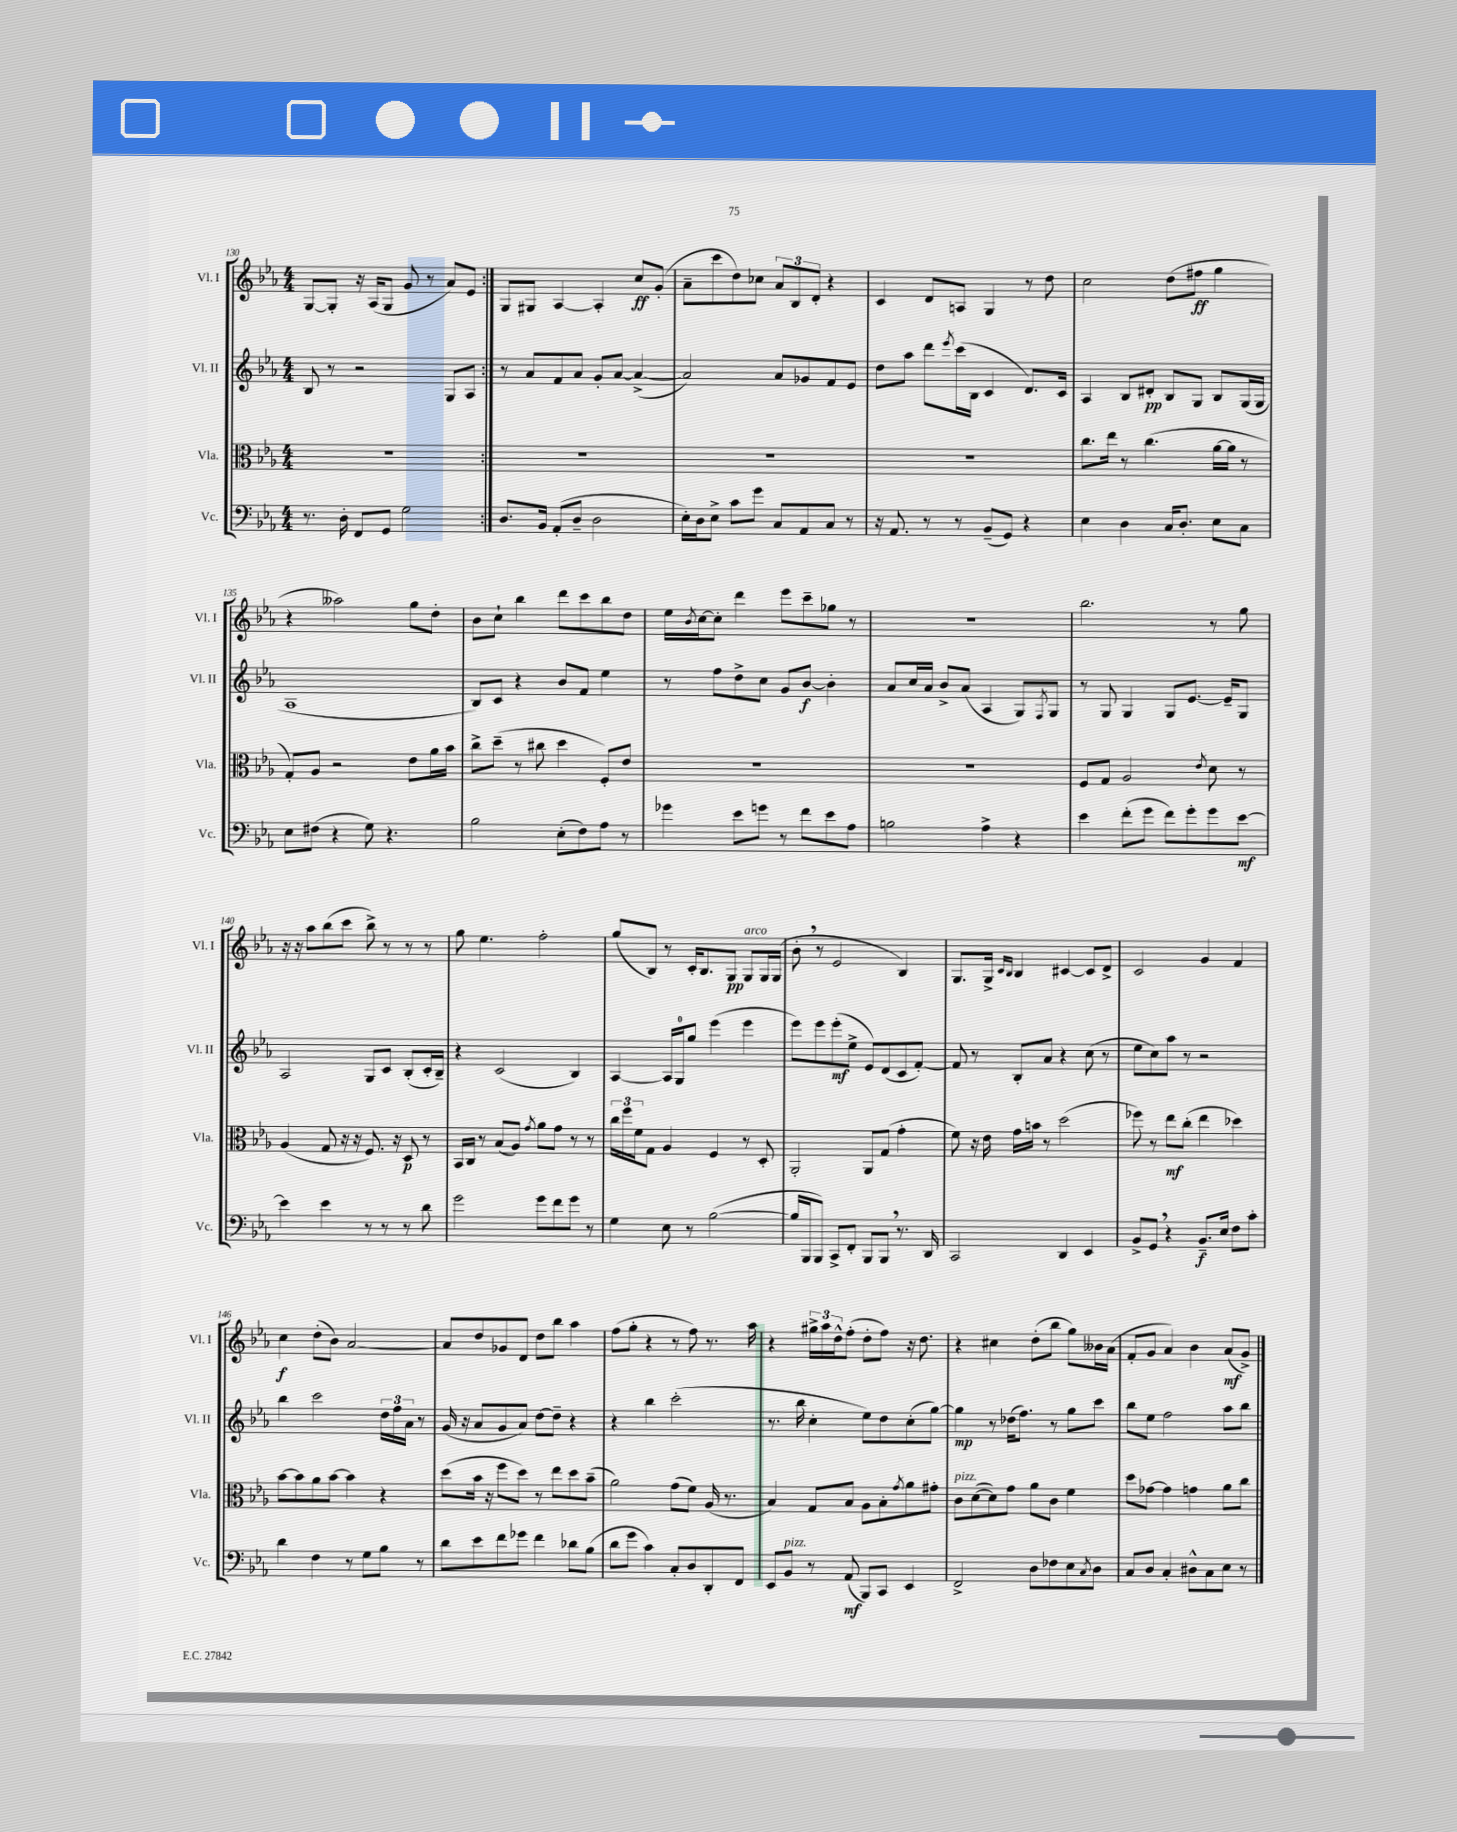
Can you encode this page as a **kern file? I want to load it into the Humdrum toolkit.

**kern	**kern	**kern	**kern
*staff4	*staff3	*staff2	*staff1
*clefF4	*clefC3	*clefG2	*clefG2
*k[b-e-a-]	*k[b-e-a-]	*k[b-e-a-]	*k[b-e-a-]
*M4/4	*M4/4	*M4/4	*M4/4
8.r	1r	8B-/	[8G/L
.	.	8r	8G'/]J
16D'\	.	.	.
8FF/L	.	2r	16r
.	.	.	(16A-/LK
8GG/J	.	.	8G/J
2G\	.	.	8g/
.	.	.	8r
.	.	8G/L	8a-/L)
.	.	8A-/J	8e-/J
=:|!	=:|!	=:|!	=:|!
8.D/L	1r	8r	8G/L
.	.	8a-/L	8G#/J
16BB-/Jk	.	.	.
(8AA-'/L	.	8f/	[4A-/
8D~/J	.	8a-/J	.
2D\	.	8g'/L	4A-'/]
.	.	[8a-/J	.
.	.	(4a-^/_	8cc/L
.	.	.	(8g'/J
=	=	=	=
16E-'\LL)	1r	2a-/])	8a-~\L
16D\J	.	.	.
8E-^\J	.	.	8ccc\
8c\L	.	.	8dd\)
8g\J	.	.	8cc-\J
8C/L	.	8a-/L	12a-/L
.	.	.	12B-/
8AA-/	.	8g-/	.
.	.	.	12d'/J
8C/J	.	8f/	4r
8r	.	8e-/J	.
=	=	=	=
16r	1r	8dd\L	4c/
8.AA-/	.	.	.
.	.	8aa-\J	.
8r	.	8ddd\L	8d/L
.	.	8qeee-/	.
8r	.	(16ccc\L	8A/J
.	.	16B-\JJ	.
(8BB-~/L	.	4c/	4G/
8GG/J)	.	.	.
4r	.	8.d/L)	8r
.	.	.	8dd\
.	.	16c/Jk	.
=	=	=	=
4E-\	8.cc\L	4A-/	2cc\
.	16ee-\Jk	.	.
4D\	8r	8B-/L	.
.	(4.cc\	8d#'/J	.
16C/LK	.	8B-/L	(8dd\L
8.D'/J	.	.	.
.	.	8G/J	8ff#\J
8E-\L	[16a-\LL	8B-/L	4gg\
.	16a-\]JJ	.	.
8C\J	8r	(16G/L	.
.	.	16G/JJ	.
=	=	=	=
8E-\L	8G'/L)	1A-	4r
(8F#\J	8A-/J	.	.
4r	2r	.	2aa--\)
8G\)	.	.	.
4.r	.	.	.
.	8e-\L	.	8gg\L
.	16a-\L	.	8dd'\J
.	16b-\JJ	.	.
=	=	=	=
2B-\	8cc^\L	8B-/L)	8b-\L
.	(8dd~\J	8c/J	8cc`\J
.	8r	4r	4bb-\
.	8cc#\	.	.
(8E-'\L	4dd\	8b-/L	8ddd\L
8F\)	.	8f/J	8ccc\
8A-\J	8F'/L)	4ee-\	8bb-\
8r	8e-/J	.	8dd\J
=	=	=	=
4g-\	1r	8r	16ee-\LL
.	.	.	8qb-/
.	.	.	[16cc\J
.	.	8ff\L	8cc'\]J
8e-\L	.	8dd^\	4ddd\
8g\J	.	8cc\J	.
8r	.	8g/L	8eee-\L
8f\L	.	[8b-/J	8ccc~\
8e-\	.	4b-'\]	8gg-\J
8A-\J	.	.	8r
=	=	=	=
2B\	1r	8a-/L	1r
.	.	16cc/L	.
.	.	16a-/JJ	.
.	.	8b-^/L	.
.	.	(8a-/J	.
4A-^\	.	4A-/	.
4r	.	8G/L)	.
.	.	8qF/	.
.	.	8G/J	.
=	=	=	=
4e-\	8F/L	8r	2.bb-\
.	8G/J	8G/	.
(8f'\L	2A-/	4G/	.
8g\J	.	.	.
8f\L)	.	8G/L	.
8g'\	.	[8.e-/J	.
.	8qe-/	.	.
8g\	8d\	.	8r
.	.	16e-~/]LK	.
[8e-\J	8r	8G/J	8gg\
=	=	=	=
4e-\]	(4A-/	2A-/	16r
.	.	.	16r
.	.	.	8aa-\L
4e-\	8G/	.	(8bb-\
.	16r	.	8ccc\J
.	16r	.	.
8r	8.F/)	8G/L	8bb-^\)
8r	.	8c/J	8r
.	16r	.	.
8r	8D/	(8B-'/L	8r
8d\	8r	16c'/L	8r
.	.	16B-~/JJ)	.
=	=	=	=
2g\	16BB-/LL	4r	8gg\
.	16C/JJ	.	.
.	8r	.	4.ee-\
.	(8B-/L	(2c/	.
.	8A-/J)	.	.
.	8qg/	.	.
8g\L	8a-\L	.	2ff'\
8f\	8g\J	.	.
8g\J	8r	4B-/)	.
8r	8r	.	.
=	=	=	=
4G\	24cc\LL	[4A-/	(8gg/L
.	24ff\	.	.
.	24f\J	.	.
.	8G\J	.	8B-/J)
8E-\	4A-/	16A-/]LL	8r
.	.	16G/J	.
8r	.	8gg/J	16c'/LK
.	.	.	8.B-/
([2B-\	4F/	(4eee-\	.
.	.	.	8G/J
.	8r	4eee-\	8G/L
.	8D'/	.	16G/L
.	.	.	(16G/JJ
=	=	=	=
16B-/]LL	2AA-'/	8eee-\L)	8b-'\
16BBB-/J	.	.	.
8BBB-/J)	.	8eee-\	8r
8CC^/L	.	(8eee-'\	2e-/
8FF'/J	.	8ee-^\J	.
8BBB-/L	8AA-/L	8e-/L)	.
8BBB-/J	(8G/J	(8d/	.
8.r	4g'\	8c/	4B-/)
.	.	[8f'/J)	.
16DD/	.	.	.
=	=	=	=
2CC/	8f\)	8f/]	8.G/L
.	16r	8r	.
.	16e-\	.	16G^/Jk
.	.	.	16qqc/LL
.	.	.	16qqB-/JJ
.	16g\LL	8B-'/L	4B-/
.	16b\JJ	.	.
.	8r	8a-/J	.
4DD/	(2dd\	4r	[4c#/
4EE-/	.	(8cc\	8c#/]L
.	.	8r	8d^/J
=	=	=	=
8BB-^/L	8ff-\)	8ee-\L	2c/
8GG/J	8r	8cc\)	.
4r	8ee-\L	8aa-\J	.
.	(8cc'\J	8r	.
8.BB-~/L	4ee-\	2r	4g/
16E-/Jk	.	.	.
8F\L	4dd-\)	.	4f/
8c'\J	.	.	.
=	=	=	=
4d\	[8b-\L	4bb-\	4cc\
.	8b-\]	.	.
4F\	8a-\	2ccc\	(8dd'\L
.	[8b-\J	.	8b-\J)
8r	4b-\]	.	[2a-/
8G\L	.	.	.
8B-\J	4r	24dd\LL	.
.	.	24ff\	.
.	.	24a-\JJ	.
8r	.	8r	.
=	=	=	=
8d\L	(8dd\L	(16g/	8a-/]L
.	.	16r	.
8e-\	16b-\Jk	8a-/L	8dd/
.	16r	.	.
8f\	8ff\L	8g/	8g-/
8g-\J	8dd\J)	8a-/J)	8d/J
4f\	8r	[8dd\L	8dd\L
.	8ee-\L	8dd~\]J	8bb-\J
8d-\L	8dd\	4r	4aa-\
(8B-\J	(8b-~\J	.	.
=	=	=	=
8d\L	2a-\)	4r	(8ff\L
8g\J	.	.	8gg'\J
4c\)	.	4bb-\	4r
8C'/L	(8g\L	(2ccc'\	8r
8D/	8f\J)	.	8ff\)
8DD'/	(16A-/	.	8.r
.	8.r	.	.
8FF/J	.	.	.
.	.	.	16aa-\
=	=	=	=
8EE-/L	4B-/)	8.r	4r
8BB-/J	.	.	.
.	.	16bb-\	.
8r	8G/L	4cc'\	24gg#^\LL
.	.	.	24aa-\
.	.	.	24dd^^\J
(8AA-/	8B-/J	.	(8ff'\J
8BBB-/L)	8A-\L	8ee-\L)	8dd'\L
8CC/J	8B-'\	8dd\	8ff\J)
.	8qg/	.	.
4EE-/	8a-\	(8cc'\	16r
.	.	.	8.dd\
.	8g#'\J	[8gg\J)	.
=	=	=	=
2FF^/	8c\L	4gg\]	4r
.	([8d\	.	.
.	8d\])	8r	4cc#\
.	8g\J	(16dd-\LK	.
.	.	8.ff\J)	.
8D\L	8a-\L	.	(8dd'\L
8F-\	8c\J	8r	8bb-\J
8E-\	4f\	8gg\L	8gg\L)
8qC/	.	.	.
8D\J	.	8ccc\J	16b--\L
.	.	.	(16a-\JJ
=	=	=	=
8C/L	8dd\L	8bb-\L	8f'/L
8D/J	[8g-\J	8ee-\J	8g/J
4C'/	4g-\]	2ff\	4a-/)
8D#^^\L	4g\	.	4b-\
8C\	.	.	.
8E-\J	8a-\L	8aa-\L	(8a-/L
8r	8cc\J	8bb-\J	8g^/J)
==	==	==	==
*-	*-	*-	*-
